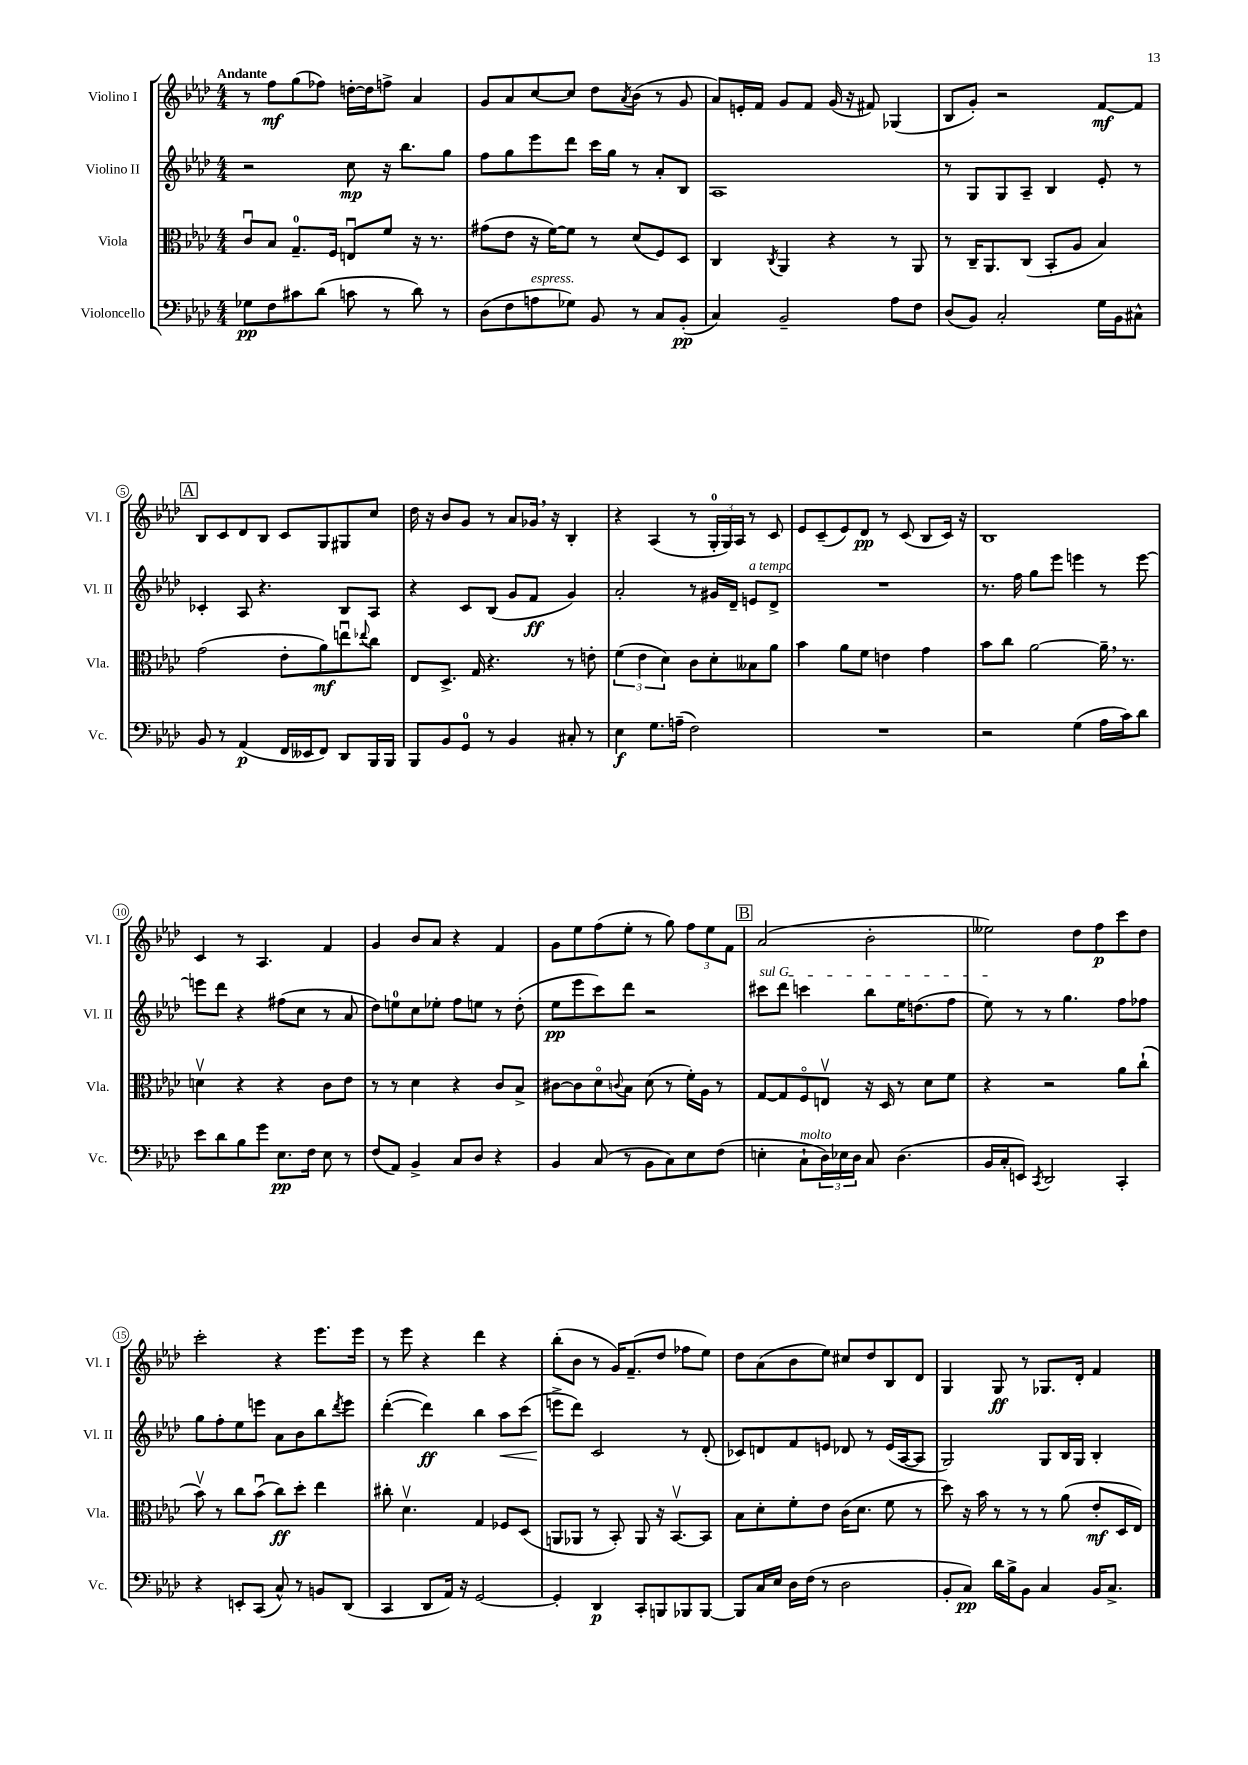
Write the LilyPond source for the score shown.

<<
\new StaffGroup <<
\new Staff = "s0" \with { instrumentName = "Violino I" shortInstrumentName = "Vl. I" } {
    \clef treble \key aes \major \numericTimeSignature \time 4/4 \tempo "Andante"
    r8 f''8\mf g''8( fes''8) d''16~-. d''16 f''8-> aes'4 |
    g'8 aes'8 c''8~ c''8 des''8 \acciaccatura { aes'8 } bes'8( r8 g'8 |
    aes'8) e'16-. f'16 g'8 f'8 g'16( r16 fis'8) ges4( |
    bes8 g'8-.) r2 f'8~\mf f'8 |
    \mark \markup { \box "A" } bes8 c'8 des'8 bes8 c'8 g8 gis8 c''8 |
    des''16 r16 bes'8 g'8 r8 aes'8 ges'16 \breathe r16 bes4-. |
    r4 aes4( r8 \tuplet 3/2 { g16-0-. g16) aes16 } r8 c'8 |
    ees'8 c'8--( ees'8) des'8\pp r8 c'8( bes8 c'16) r16 |
    bes1 |
    c'4 r8 aes4. f'4 |
    g'4 bes'8 aes'8 r4 f'4 |
    g'8 ees''8 f''8( ees''8-. r8 g''8) \tuplet 3/2 { f''8 ees''8 f'8 } |
    \mark \markup { \box "B" } aes'2( bes'2-. |
    eeses''2) des''8 f''8\p c'''8 des''8 |
    c'''2-. r4 ees'''8. ees'''16 |
    r8 ees'''8 r4 des'''4 r4 |
    bes''8-.( bes'8 r8 g'16) f'8.--( des''8 fes''8 ees''8) |
    des''8 aes'8( bes'8 ees''8) cis''8 des''8 bes8 des'8 |
    g4 g8\ff r8 ges8. des'16-. f'4 \bar "|." |
}
\new Staff = "s1" \with { instrumentName = "Violino II" shortInstrumentName = "Vl. II" } {
    \clef treble \key aes \major \numericTimeSignature \time 4/4
    r2 c''8\mp r16 bes''8. g''8 |
    f''8 g''8 ees'''8 des'''8 c'''16 g''16 r8 aes'8-. bes8 |
    aes1 |
    r8 g8 g8 aes8-- bes4 ees'8-. r8 |
    \mark \markup { \box "A" } ces'4-. aes8 r4. bes8 aes8 |
    r4 c'8 bes8( g'8 f'8\ff g'4) |
    aes'2-. r8 gis'16 des'16-- e'8^\markup { \italic "a tempo" } des'8-> |
    R1 |
    r8. f''16 g''8 ees'''8 e'''4 r8 e'''8~ |
    e'''8 des'''8 r4 fis''8( c''8 r8 aes'8 |
    des''8) e''8-0 c''8 ees''8-. f''8 e''8 r8 des''8-.( |
    ees''8\pp ees'''8 c'''8) des'''8 r2 |
    \mark \markup { \box "B" } \once \override TextSpanner.bound-details.left.text = \markup { \italic "sul G" } cis'''8\startTextSpan des'''8 c'''4 bes''8 ees''16 d''8.( f''8 |
    ees''8\stopTextSpan) r8 r8 g''4. f''8 fes''8 |
    g''8 f''8-. ees''8 e'''8 aes'8 bes'8 bes''8 \acciaccatura { des'''8 } e'''8 |
    des'''4~-.( des'''4\ff) bes''4 aes''8\< c'''8( |
    e'''8->\! des'''8) c'2 r8 des'8-.( |
    ces'8) d'8 f'8 e'8 des'8 r8 e'16( aes16~ aes8 |
    g2) g8 bes16 g16 bes4-. \bar "|." |
}
\new Staff = "s2" \with { instrumentName = "Viola" shortInstrumentName = "Vla." } {
    \clef alto \key aes \major \numericTimeSignature \time 4/4
    c'8\downbow bes8 g8.-0-- f16 e8\downbow f'8 r16 r8. |
    gis'8( ees'8 r16 f'16~) f'8 r8 des'8( f8) des8 |
    c4 \acciaccatura { c8 } aes,4 r4 r8 aes,8 |
    r8 c16-- aes,8. c8( bes,8-. aes8 bes4) |
    \mark \markup { \box "A" } g'2( ees'8-. aes'8\mf) e''8\downbow \appoggiatura { ees''8 } c''8 |
    ees8 des8.-> g16 r4. r8 e'8-. |
    \tuplet 3/2 { f'4( ees'4 des'4) } c'8 des'8-. beses8 aes'8 |
    bes'4 aes'8 f'8 e'4 g'4 |
    bes'8 c''8 aes'2~ aes'16-- \breathe r8. |
    d'4\upbow r4 r4 c'8 ees'8 |
    r8 r8 des'4 r4 c'8 bes8-> |
    cis'8~ cis'8 des'8\flageolet \appoggiatura { c'8 } bes8 des'8( r8 f'16-.) aes16 r8 |
    \mark \markup { \box "B" } g8~ g8 f8\flageolet e8\upbow r16 des16 r8 des'8 f'8 |
    r4 r2 aes'8 c''8-!( |
    bes'8\upbow) r8 c''8 bes'8\downbow( c''8\ff) des''8-. ees''4 |
    cis''8-. des'4.\upbow g4 fes8 des8( |
    a,8 aes,8 r8 bes,8-.) aes,8 r16 bes,8.~\upbow bes,8 |
    bes8 des'8-. f'8-. ees'8 c'16( des'8. f'8 r8 |
    des''8) r16 bes'16 r8 r8 r8 aes'8( ees'8-.\mf des16 ees16) \bar "|." |
}
\new Staff = "s3" \with { instrumentName = "Violoncello" shortInstrumentName = "Vc." } {
    \clef bass \key aes \major \numericTimeSignature \time 4/4
    ges8\pp f8 cis'8 des'8( c'8 r8 des'8) r8 |
    des8( f8 a8^\markup { \italic "espress." } ges8) bes,8 r8 c8 bes,8-.\pp( |
    c4) bes,2-- aes8 f8 |
    des8( bes,8) c2-. g16 bes,16 cis8-^ |
    \mark \markup { \box "A" } bes,8 r8 aes,4\p( f,16 eeses,16 f,8) des,8 bes,,16 bes,,16 |
    bes,,8 bes,8 g,8-0 r8 bes,4 cis8-. r8 |
    ees4\f g8. a16--( f2) |
    R1 |
    r2 g4( aes16 c'16) des'8 |
    ees'8 des'8 bes8 g'8 ees8.\pp f16 ees8 r8 |
    f8( aes,8) bes,4-> c8 des8 r4 |
    bes,4 c8( r8 bes,8 c8) ees8 f8( |
    \mark \markup { \box "B" } e4-. c8-!^\markup { \italic "molto" } \tuplet 3/2 { des16) ees16 des16 } c8 des4.( |
    bes,16 c16-. e,8) \acciaccatura { c,8 } des,2 c,4-. |
    r4 e,8-. c,8( c8-^) r8 b,8 des,8( |
    c,4 des,8 aes,16) r16 g,2~ |
    g,4-. des,4\p c,8-. b,,8 bes,,8 bes,,8~ |
    bes,,8 c16 ees16 des16 f16( r8 des2 |
    bes,8-. c8\pp) des'16 bes16-> bes,8 c4 bes,16 c8.-> \bar "|." |
}
>>
>>
\layout { \context { \Score \override BarNumber.stencil = #(make-stencil-circler 0.1 0.3 ly:text-interface::print) } }
